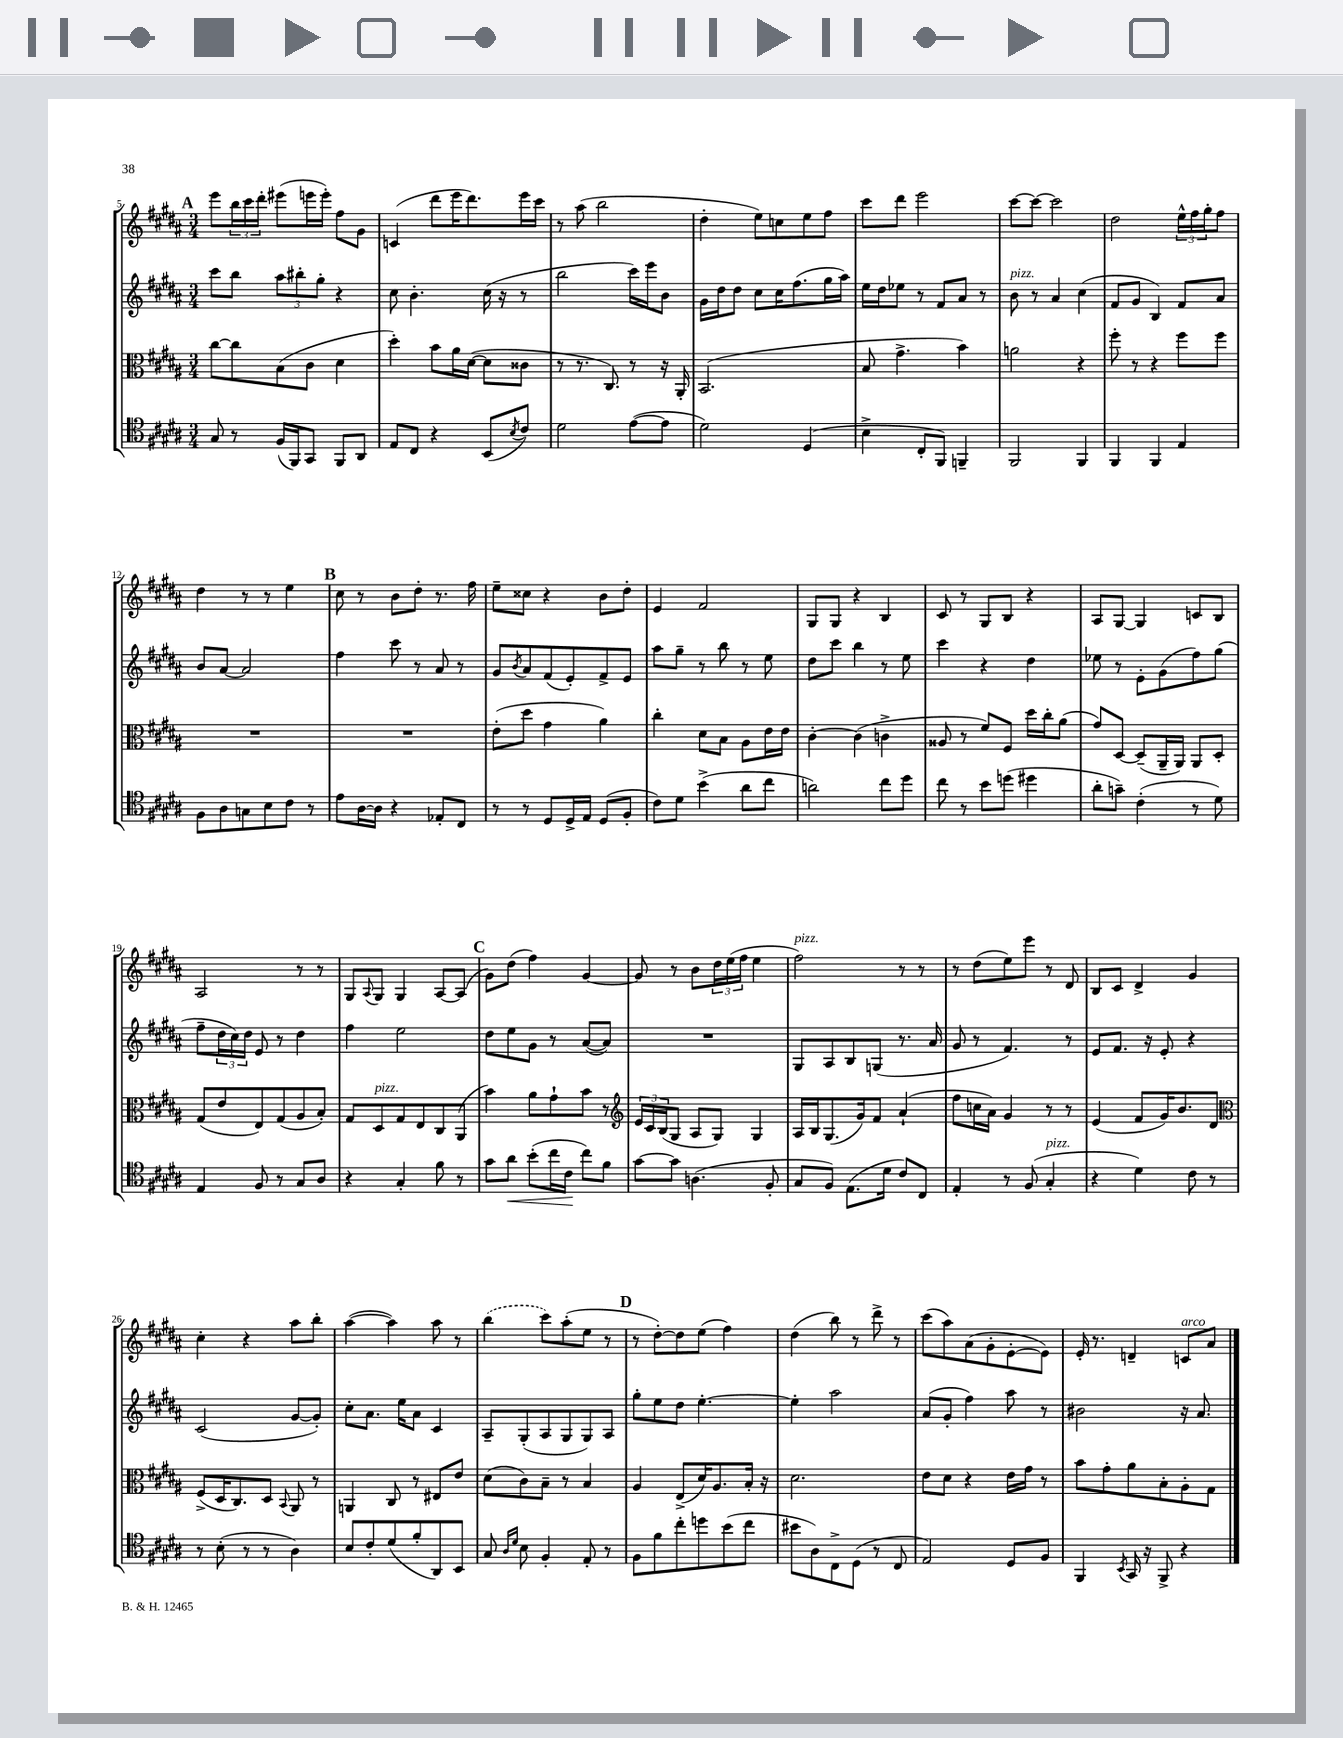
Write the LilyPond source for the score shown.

<<
\new StaffGroup <<
\new Staff = "s0" {
    \clef treble \key b \major \numericTimeSignature \time 3/4
    \mark \markup { \bold "A" } e'''8 \tuplet 3/2 { b''16 cis'''16 dis'''16-. } eis'''8( e'''16 e'''16-.) fis''8 gis'8 |
    c'4( dis'''8 e'''16 dis'''8.) e'''16 cis'''16 |
    r8 ais''8( b''2 |
    dis''4-. e''8) c''8 e''8 fis''8 |
    cis'''8 dis'''8 e'''2 |
    cis'''8~ cis'''8~ cis'''2 |
    dis''2 \tuplet 3/2 { e''16-^ fis''16 gis''16-. } fis''8 |
    dis''4 r8 r8 e''4 |
    \mark \markup { \bold "B" } cis''8 r8 b'8 dis''8-. r8. fis''16 |
    e''8-- cisis''8 r4 b'8 dis''8-. |
    e'4 fis'2 |
    gis8 gis8 r4 b4 |
    cis'8 r8 gis8 b8 r4 |
    ais8 gis8~ gis4 c'8 b8 |
    ais2 r8 r8 |
    gis8 \appoggiatura { ais8 } gis8 gis4 ais8~ ais8( |
    \mark \markup { \bold "C" } gis'8) dis''8( fis''4) gis'4~ |
    gis'8 r8 b'8 \tuplet 3/2 { dis''16 e''16( fis''16 } e''4 |
    fis''2^\markup { \italic "pizz." }) r8 r8 |
    r8 dis''8( e''8) e'''8 r8 dis'8 |
    b8 cis'8 dis'4-> gis'4 |
    cis''4-. r4 ais''8 b''8-. |
    ais''4~( ais''4) ais''8 r8 |
    \once \slurDashed b''4( cis'''8) ais''8-.( e''8 r8 |
    \mark \markup { \bold "D" } r8 dis''8~-.) dis''8 e''8( fis''4) |
    dis''4( b''8) r8 dis'''8-> r8 |
    cis'''8( ais''8) ais'8( gis'8-. e'8~-. e'8) |
    e'16-. r8. d'4-- c'8^\markup { \italic "arco" } ais'8 \bar "|." |
}
\new Staff = "s1" {
    \clef treble \key b \major \numericTimeSignature \time 3/4
    \mark \markup { \bold "A" } cis'''8 b''8 \tuplet 3/2 { ais''8 bis''8-. gis''8-. } r4 |
    cis''8 b'4.-. cis''16( r16 r8 |
    b''2 cis'''16) e'''16 b'8 |
    gis'16 dis''16 dis''8 cis''8 cis''16 fis''8.( gis''16 ais''16) |
    e''16 dis''16 ees''8 r8 fis'8 ais'8 r8 |
    b'8^\markup { \italic "pizz." } r8 ais'4 cis''4( |
    fis'8 gis'8 b4) fis'8 ais'8 |
    b'8 ais'8~ ais'2 |
    \mark \markup { \bold "B" } fis''4 cis'''8 r8 ais'8 r8 |
    gis'8 \acciaccatura { b'8 } ais'8 fis'8( e'8-.) fis'8-> e'8 |
    ais''8 gis''8-- r8 b''8 r8 e''8 |
    dis''8 cis'''8 b''4 r8 e''8 |
    cis'''4 r4 dis''4 |
    ees''8 r8 e'8-. gis'8( fis''8) gis''8( |
    fis''8-- \tuplet 3/2 { dis''16 cis''16) dis''16 } e'8 r8 dis''4 |
    fis''4 e''2 |
    \mark \markup { \bold "C" } dis''8 e''8 gis'8 r8 ais'8~( ais'8) |
    R2. |
    gis8 ais8 b8 g8( r8. ais'16 |
    gis'8 r8 fis'4.) r8 |
    e'8 fis'8. r16 e'8-. r4 |
    cis'2( gis'8~ gis'8-.) |
    cis''8-. ais'8. e''16 ais'8 cis'4 |
    ais8-- gis8-.( ais8 gis8 gis8) ais8 |
    \mark \markup { \bold "D" } gis''8-. e''8 dis''8 e''4.~-. |
    e''4-. ais''2 |
    ais'8( gis'8-. fis''4) ais''8 r8 |
    bis'2 r16 ais'8. \bar "|." |
}
\new Staff = "s2" {
    \clef alto \key b \major \numericTimeSignature \time 3/4
    \mark \markup { \bold "A" } cis''8~ cis''8 b8( cis'8 dis'4 |
    dis''4-.) b'8 ais'16 dis'16~( dis'8 cisis'8 |
    r8 r8. cis8.) r8 r16 ais,16-. |
    b,2.( |
    b8 gis'4.-> b'4) |
    a'2 r4 |
    fis''8-. r8 r4 fis''8 fis''8 |
    R2. |
    \mark \markup { \bold "B" } R2. |
    e'8-.( dis''8 gis'4 ais'4) |
    cis''4-. dis'8 b8 ais8 e'16 e'16 |
    cis'4~-. cis'4( c'4-> |
    aisis8 r8 fis'8) fis8 dis''16 cis''16-. ais'8( |
    gis'8) dis8~ dis8--( ais,16-- ais,16) ais,8 dis8-. |
    gis8( e'8 e8) gis8( ais8 b8-.) |
    gis8 dis8^\markup { \italic "pizz." } gis8 e8 cis8 ais,8( |
    \mark \markup { \bold "C" } b'4) ais'8 gis'8-! b'8 r8 |
    \clef treble \tuplet 3/2 { e'16 cis'16 b16( } gis8 ais8 gis8) gis4 |
    ais16 b16 gis8.( gis'16) fis'8 ais'4-!( |
    fis''8 c''16 ais'16) gis'4 r8 r8 |
    e'4( fis'8 gis'16) b'8. dis'8 |
    \clef alto fis8->( dis16 cis8.) dis8 \appoggiatura { b,8 } ais,8 r8 |
    a,4 cis8 r8 eis8 e'8 |
    dis'8( cis'8) b8-- r8 b4 |
    \mark \markup { \bold "D" } ais4 e8->( dis'16) ais8. b16-. r16 |
    dis'2. |
    e'8 dis'8 r4 e'16 gis'16 r8 |
    b'8 gis'8-. ais'8 b8-. ais8-. gis8 \bar "|." |
}
\new Staff = "s3" {
    \clef tenor \key b \major \numericTimeSignature \time 3/4
    \mark \markup { \bold "A" } gis8 r8 fis16( fis,16) gis,8 fis,8 ais,8 |
    e8 cis8 r4 b,8( \acciaccatura { b8 } cis'8) |
    dis'2 e'8~( e'8 |
    dis'2) dis4( |
    b4-> cis8-. fis,8) f,4-- |
    fis,2 fis,4 |
    fis,4 fis,4 e4 |
    fis8 ais8 g8 b8 cis'8 r8 |
    \mark \markup { \bold "B" } e'8 ais16~ ais16 r4 ees8-. cis8 |
    r8 r8 dis8 dis16-> e16 dis8( fis8-. |
    cis'8) dis'8 b'4->( ais'8 cis''8 |
    a'2) cis''8 dis''8 |
    cis''8 r8 b'8 d''8( dis''4 |
    ais'8-. g'8--) cis'4-.( r8 dis'8) |
    e4 fis8 r8 gis8 ais8 |
    r4 gis4-. fis'8 r8 |
    \mark \markup { \bold "C" } gis'8 ais'8\< b'8-.( cis''16 cis'16\! cis''8) fis'8 |
    gis'8~ gis'8 a4.( fis8-. |
    gis8 fis8) e8.( dis'16 cis'8) cis8 |
    e4-. r8 fis8( gis4-.^\markup { \italic "pizz." } |
    r4 dis'4) cis'8 r8 |
    r8 b8-.( r8 r8 ais4) |
    b8 cis'8-. dis'8( fis'8-. ais,8) b,8 |
    gis8 \grace { ais16 dis'16 } b8 fis4-. e8-. r8 |
    \mark \markup { \bold "D" } fis8 fis'8 cis''8-. d''8 b'8( cis''8 |
    bis'8 ais8) cis8-> dis8( r8 cis8 |
    e2) dis8 fis8 |
    fis,4 \acciaccatura { b,8 } gis,16 r16 fis,8-> r4 \bar "|." |
}
>>
>>
\layout { \context { \Score currentBarNumber = #5 } }
